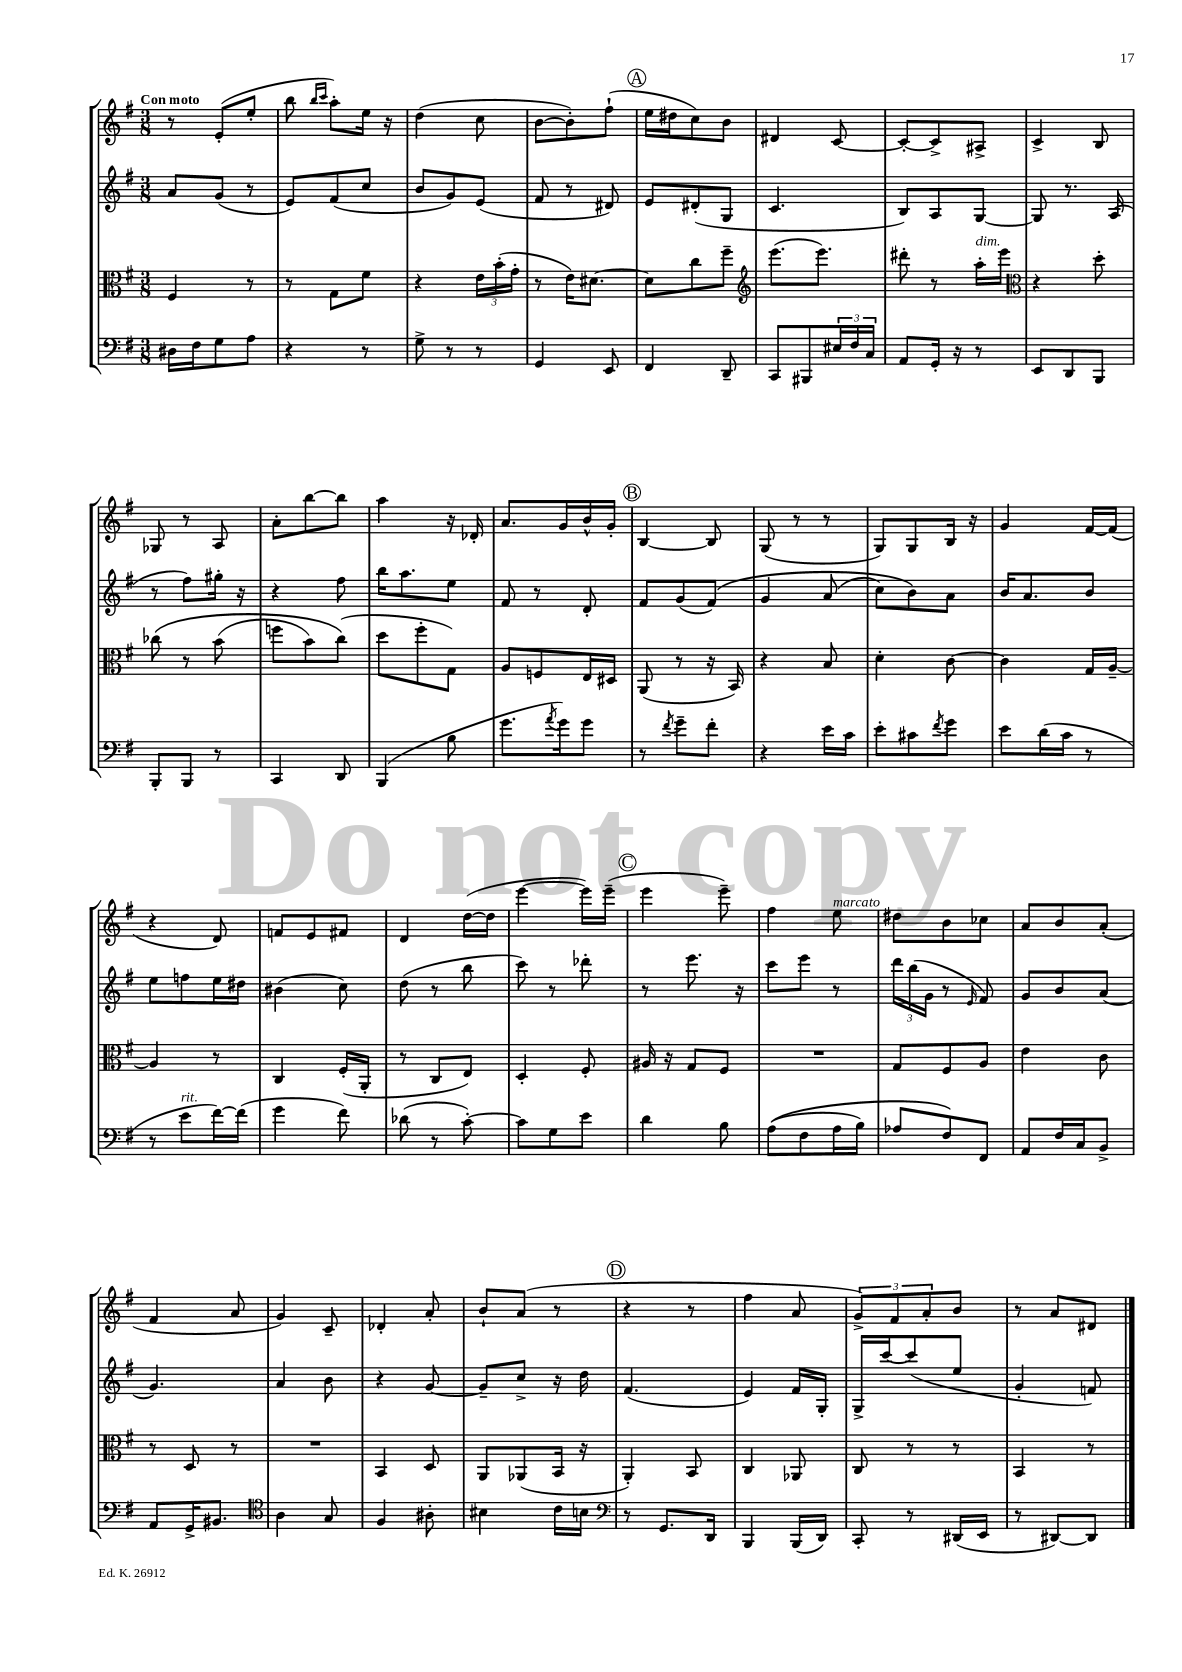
<<
\new StaffGroup <<
\new Staff = "s0" {
    \clef treble \key g \major \numericTimeSignature \time 3/8 \tempo "Con moto"
    r8 e'8-.( e''8-. |
    b''8 \grace { b''16 c'''16 } a''8-.) e''16 r16 |
    d''4( c''8 |
    b'8~ b'8-.) fis''8-!( |
    \mark \markup { \circle "A" } e''16 dis''16 c''8) b'8 |
    dis'4 c'8~ |
    c'8~-. c'8-> ais8-> |
    c'4-> b8 |
    ges8 r8 a8 |
    a'8-. b''8~ b''8 |
    a''4 r16 des'16-. |
    a'8. g'16 b'16-^ g'16-. |
    \mark \markup { \circle "B" } b4~ b8 |
    g8( r8 r8 |
    g8) g8 b16 r16 |
    g'4 fis'16~ fis'16( |
    r4 d'8) |
    f'8 e'8 fis'8 |
    d'4 d''16~( d''16 |
    e'''4~ e'''16) e'''16--( |
    \mark \markup { \circle "C" } e'''4 e'''8--) |
    fis''4 e''8^\markup { \italic "marcato" } |
    dis''8 b'8 ces''8 |
    a'8 b'8 a'8-.( |
    fis'4 a'8 |
    g'4) c'8-- |
    des'4-. a'8-. |
    b'8-! a'8( r8 |
    \mark \markup { \circle "D" } r4 r8 |
    fis''4 a'8 |
    \tuplet 3/2 { g'8->) fis'8 a'8-. } b'8 |
    r8 a'8 dis'8 \bar "|." |
}
\new Staff = "s1" {
    \clef treble \key g \major \numericTimeSignature \time 3/8
    a'8 g'8( r8 |
    e'8) fis'8( c''8 |
    b'8 g'8) e'8( |
    fis'8 r8 dis'8) |
    \mark \markup { \circle "A" } e'8 dis'8-.( g8 |
    c'4. |
    b8) a8 g8~ |
    g8 r8. a16( |
    r8 fis''8) gis''16-. r16 |
    r4 fis''8 |
    b''16 a''8. e''8 |
    fis'8 r8 d'8-. |
    \mark \markup { \circle "B" } fis'8 g'8( fis'8)\( |
    g'4 a'8( |
    c''8) b'8\) a'8 |
    b'16 a'8. b'8 |
    e''8 f''8 e''16 dis''16 |
    bis'4( c''8) |
    d''8( r8 b''8 |
    c'''8) r8 des'''8-. |
    \mark \markup { \circle "C" } r8 e'''8. r16 |
    c'''8 e'''8 r8 |
    \tuplet 3/2 { d'''16 b''16( g'16 } r8 \grace { e'16 } fis'8) |
    g'8 b'8 a'8( |
    g'4.) |
    a'4 b'8 |
    r4 g'8~ |
    g'8-- c''8-> r16 d''16 |
    \mark \markup { \circle "D" } fis'4.( |
    e'4) fis'16 g16-. |
    g16-> c'''16~ c'''8( e''8 |
    g'4-. f'8) \bar "|." |
}
\new Staff = "s2" {
    \clef alto \key g \major \numericTimeSignature \time 3/8
    fis4 r8 |
    r8 g8 fis'8 |
    r4 \tuplet 3/2 { e'16 b'16-.( g'16-. } |
    r8 e'16) dis'8.~ |
    \mark \markup { \circle "A" } dis'8 c''8 fis''8-- |
    \clef treble e'''8.( e'''8.) |
    dis'''8-. r8 a''16-.^\markup { \italic "dim." } e'''16 |
    \clef alto r4 d''8-. |
    ces''8\( r8 b'8( |
    f''8 b'8) c''8(\) |
    d''8 fis''8-. g8) |
    a8 f8 e16 dis16 |
    \mark \markup { \circle "B" } a,8( r8 r16 b,16) |
    r4 b8 |
    d'4-. c'8~ |
    c'4 g16 a16~-- |
    a4 r8 |
    c4 fis16-.( a,16-. |
    r8 c8 e8) |
    d4-. fis8-. |
    \mark \markup { \circle "C" } ais16 r16 g8 fis8 |
    R4. |
    g8 fis8 a8 |
    e'4 c'8 |
    r8 d8 r8 |
    R4. |
    b,4 d8 |
    a,8 aes,8( b,16 r16 |
    \mark \markup { \circle "D" } a,4-.) b,8 |
    c4 aes,8 |
    c8 r8 r8 |
    b,4 r8 \bar "|." |
}
\new Staff = "s3" {
    \clef bass \key g \major \numericTimeSignature \time 3/8
    dis16 fis16 g8 a8 |
    r4 r8 |
    g8-> r8 r8 |
    g,4 e,8 |
    \mark \markup { \circle "A" } fis,4 d,8-- |
    c,8 bis,,8 \tuplet 3/2 { eis16 fis16 c16 } |
    a,8 g,16-. r16 r8 |
    e,8 d,8 b,,8 |
    b,,8-. b,,8 r8 |
    c,4 d,8 |
    b,,4( b8 |
    g'8. \acciaccatura { a'8 } g'16) g'8 |
    \mark \markup { \circle "B" } r8 \acciaccatura { fis'8 } g'8-- fis'8-. |
    r4 e'16 c'16 |
    e'8-. cis'8 \acciaccatura { fis'8 } g'8 |
    e'8 d'16( c'16 r8 |
    r8 e'8^\markup { \italic "rit." } fis'16~) fis'16( |
    g'4 fis'8) |
    des'8( r8 c'8~-.) |
    c'8 g8 e'8 |
    \mark \markup { \circle "C" } d'4 b8 |
    a8(\( fis8 a16 b16) |
    aes8 fis8\) fis,8 |
    a,8 fis16 c16 b,8-> |
    a,8 g,16-> bis,8. |
    \clef tenor a4 g8 |
    fis4 ais8-. |
    bis4 c'16 b16 |
    \mark \markup { \circle "D" } \clef bass r8 g,8. d,16 |
    b,,4 b,,16( d,16) |
    c,8-. r8 dis,16( e,16 |
    r8 dis,8~) dis,8 \bar "|." |
}
>>
>>
\layout { \context { \Score \remove "Bar_number_engraver" } }
